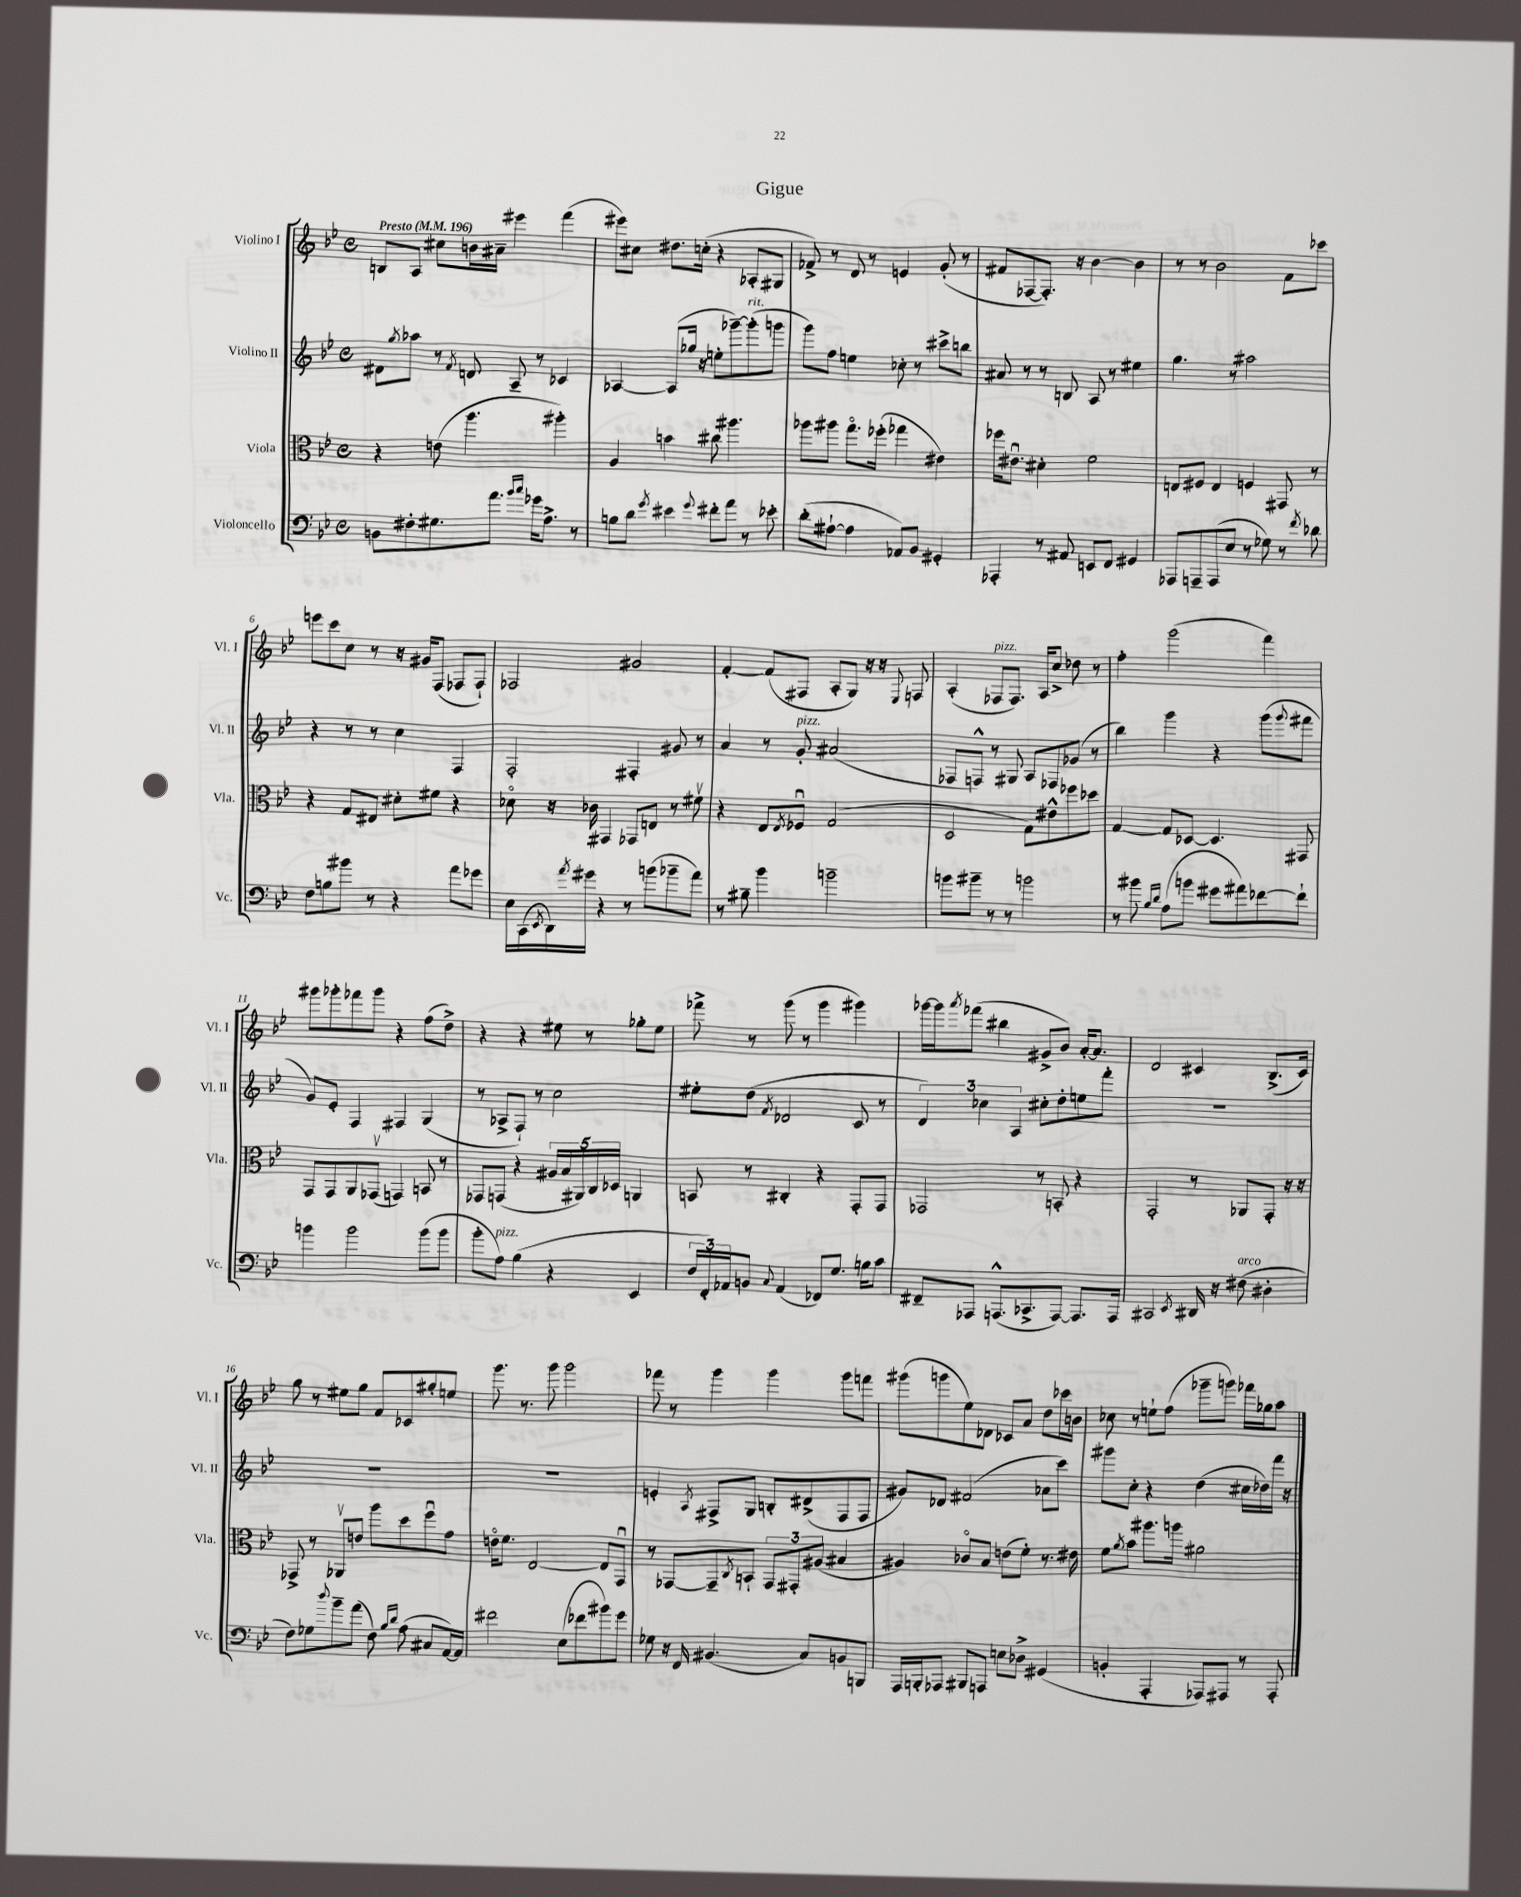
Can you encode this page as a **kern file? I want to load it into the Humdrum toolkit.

**kern	**kern	**kern	**kern
*staff4	*staff3	*staff2	*staff1
*clefF4	*clefC3	*clefG2	*clefG2
*k[b-e-]	*k[b-e-]	*k[b-e-]	*k[b-e-]
*M4/4	*M4/4	*M4/4	*M4/4
*met(c)	*met(c)	*met(c)	*met(c)
*MM196	*MM196	*MM196	*MM196
8BB	4r	8d#	8B
.	.	8qgg	.
8F#'	.	8aa-	8A
8.G#	(8e	8r	8cc#
.	.	8qf	.
.	4.aa	8d	16b
8.a	.	.	16a#~
.	.	8A~	4eee#
16qqb-	.	.	.
16qqcc	.	.	.
16g-	.	8r	.
8.A^	.	.	.
.	4aa#')	4c-	(4fff
8r	.	.	.
=	=	=	=
8B	4A	[4A-	8eee#)
8d	.	.	8cc#
8qg	.	.	.
4e#	4b	(8A-]	8.dd#
.	.	16gg-	.
.	.	16r	(16cc'
8qqg	.	.	.
8f#'	8cc#	8ee'	4r
8a	4.aa#	[8ggg-~)	.
8r	.	(8ggg-']	8A-'
8e-'	.	8ggg	8G#
=	=	=	=
(8d'	8aa-	8ggg)	8f-^)
[8A#`	8aa#	8ff	8r
4A#]	8.ggo	4ee	8d
.	.	.	8r
.	(16ff-'	.	.
8AA-)	4gg-	8cc-'	4e
8BB-	.	8r	.
4GG#'	4e#)	8ccc#^	(8g'
.	.	8bb	8r
=	=	=	=
4AAA-'	16ff-	8a#	8f#
.	8.e#u	.	.
.	.	8r	[8F-
8r	4d#'	8r	8.F-'])
8AA#	.	8B	.
.	.	.	16r
8EE	2f	8A	[4b-
8FF	.	8r	.
4GG#	.	4ee#	4b-]
=	=	=	=
8AAA-	8E	4.gg	8r
8AAA~	8F#	.	8r
(8AAA	4E	.	2b-
8E-	.	8r	.
8r	4F	2aa#	.
8G-)	.	.	.
8r	8GG#	.	8f
8qf	.	.	.
8d-	8r	.	8ccc-
=	=	=	=
8F	4r	4r	8eee
8B	.	.	8ccc
8b#	8G	8r	8cc
8r	8E#	8r	8r
4r	8d#'	4cc	16r
.	.	.	16g#
.	8f#	.	(8F
8a	4r	4F	8F-
8g-	.	.	8F-`)
=	=	=	=
16E-	8d-o	2F'	2F-
(16CC	.	.	.
8qEE-	.	.	.
16DD)	16r	.	.
8qa	.	.	.
16g#	16c-	.	.
4r	4GG#	.	.
8r	8GG-	4F#'	2g#
(8b	8E	.	.
8b-~	8r	8g#	.
8a)	8f#v	8r	.
=	=	=	=
8r	4r	4a	[4f'
8B#~	.	.	.
4b-	8E-	8r	(8f]
.	8qE-	.	.
.	8F-u	8g'	8F#
2b~	(2G	(2a#	8A'
.	.	.	8G)
.	.	.	16r
.	.	.	16r
.	.	.	8qqE-
.	.	.	8F
=	=	=	=
8b	2D	8F-	(4A'
8b#~	.	8F^^)	.
8r	.	8r	8F-
8r	.	8G#	8.F-)
2b	8G)	8A	.
.	.	.	16A
.	8e#^^	8F-	8cc^
.	8ff-	(8g-	8dd-
.	8dd-	8r	8r
=	=	=	=
8r	[4G	4bb-)	4ff'
8b#	.	.	.
16qqB-	.	.	.
16qqd	.	.	.
(8A	8G]	4ggg	(2ggg
8b	[8D-	.	.
8g#	4.D-]	4r	.
8a#)	.	.	.
[8f-	.	(8ggg	4fff)
.	.	8qqggg	.
8f-`]	8GG#	8fff#	.
=	=	=	=
4b	8GG	8g)	8ggg#
.	8GG	8e-'	8ggg-'
2b	8AA	4F	8fff-
.	(8GG-v	.	8ggg-
.	4GG)	4F#	4r
(8b	8BB	(4G	(8ff
8b	8r	.	8dd^)
=	=	=	=
8b-'	8GG-	8r	4r
8A)	(8GG	8A-^	.
(4B-	4r	8F`)	4r
.	.	8r	.
4r	20A#	2cc	8ee#
.	20B-	.	.
.	20AA#)	.	.
.	.	.	8r
.	20C	.	.
.	20D-	.	.
4EE-	4AA	.	8gg-'
.	.	.	8ee#
=	=	=	=
24F	8BB	8ee#'	8fff-^
24FF')	.	.	.
24AA-	.	.	.
8BB	8r	(8dd	8r
8qqC	.	8qf	.
(4AA-	4C#'	2d-	(8ggg
.	.	.	8r
8FF-)	4r	.	4ggg
8.G	.	.	.
.	8GG'	8c	4ggg#)
16B	.	.	.
8c	8GG	8r	.
=	=	=	=
8FF#~	2GG-	6d)	[16ggg-
.	.	.	16ggg-]
.	.	.	8qaaa
8AAA-	.	.	(8fff-
.	.	6cc-	.
(8.AAA^^	.	.	4bb#
.	.	6A	.
8.CC-^	.	.	.
.	8r	8cc#'	8g#^
[8AAA)	8BB'	8dd'	8b-)
8.AAA]	4r	8ee	[16a'
.	.	.	8.a]
.	.	8fff'	.
16AAA	.	.	.
=	=	=	=
2CC#	2GG'	1r	2d
8qEE-	.	.	.
16DD#	8r	.	4c#
16r	.	.	.
(8F#	8AA-	.	.
4D#'	8GG'	.	(8.B-^
.	16r	.	.
.	16r	.	16c#)
=	=	=	=
8F)	8GG-^	1r	8gg
8G-	8r	.	8r
8qqdd	.	.	.
8b-~	8AA-v	.	8ee#
(8a	8e	.	8gg
8F)	8aa	.	8f
16qqB-	.	.	.
16qqd	.	.	.
(8A	8dd	.	8c-
8C#	8ffu	.	8gg#'
[16AA)	8g	.	8ee
16AA]	.	.	.
=	=	=	=
2f#	16eo	1r	8.ggg
.	8.f	.	.
.	.	.	8.r
.	[2E-	.	.
.	.	.	8ggg
(8E-	.	.	2ggg
8f-	.	.	.
8b#)	8E-]	.	.
8g	8GGu	.	.
=	=	=	=
8G-	8r	4e'	8fff-
16r	[8GG-	.	8r
16FF	.	.	.
.	.	8qA	.
(4.BB#	8GG-~]	8F#^	4ggg
.	8qC	.	.
.	8BB`	8G	.
.	12GG-	8B'	4ggg
.	12GG#'	.	.
8C)	.	(8d#^	.
.	(12A#	.	.
8BB	4B#	8F#	8ggg
8BBB	.	8F#	8fff
=	=	=	=
16AAA	4A#)	8g#)	(8ggg#
16BBB'	.	.	.
8AAA-	.	8d-	8ggg
8BBB#	8c-o	(2f#	8ee-)
8AAA	8B-	.	8d-
8E	(8e	.	8c-
8D-^	8f')	.	8a
(4GG#	8.r	8a-	8dd
.	.	8ccc)	16ccc-
.	16e#	.	16b
=	=	=	=
4BB'	8f	8ggg#	8cc-
.	8qa	.	.
.	8b-	8cc'	8r
4AAA'	8.aa#	4r	8ee`
.	.	.	(8ff
.	16aa	.	.
8AAA-)	2a#	(4dd	8ggg-~
8AAA#	.	.	8ggg)
8r	.	16cc#	16fff-
.	.	16dd-)	16gg-
8AAA#'	.	16fff	8aa
.	.	16r	.
==	==	==	==
*-	*-	*-	*-
